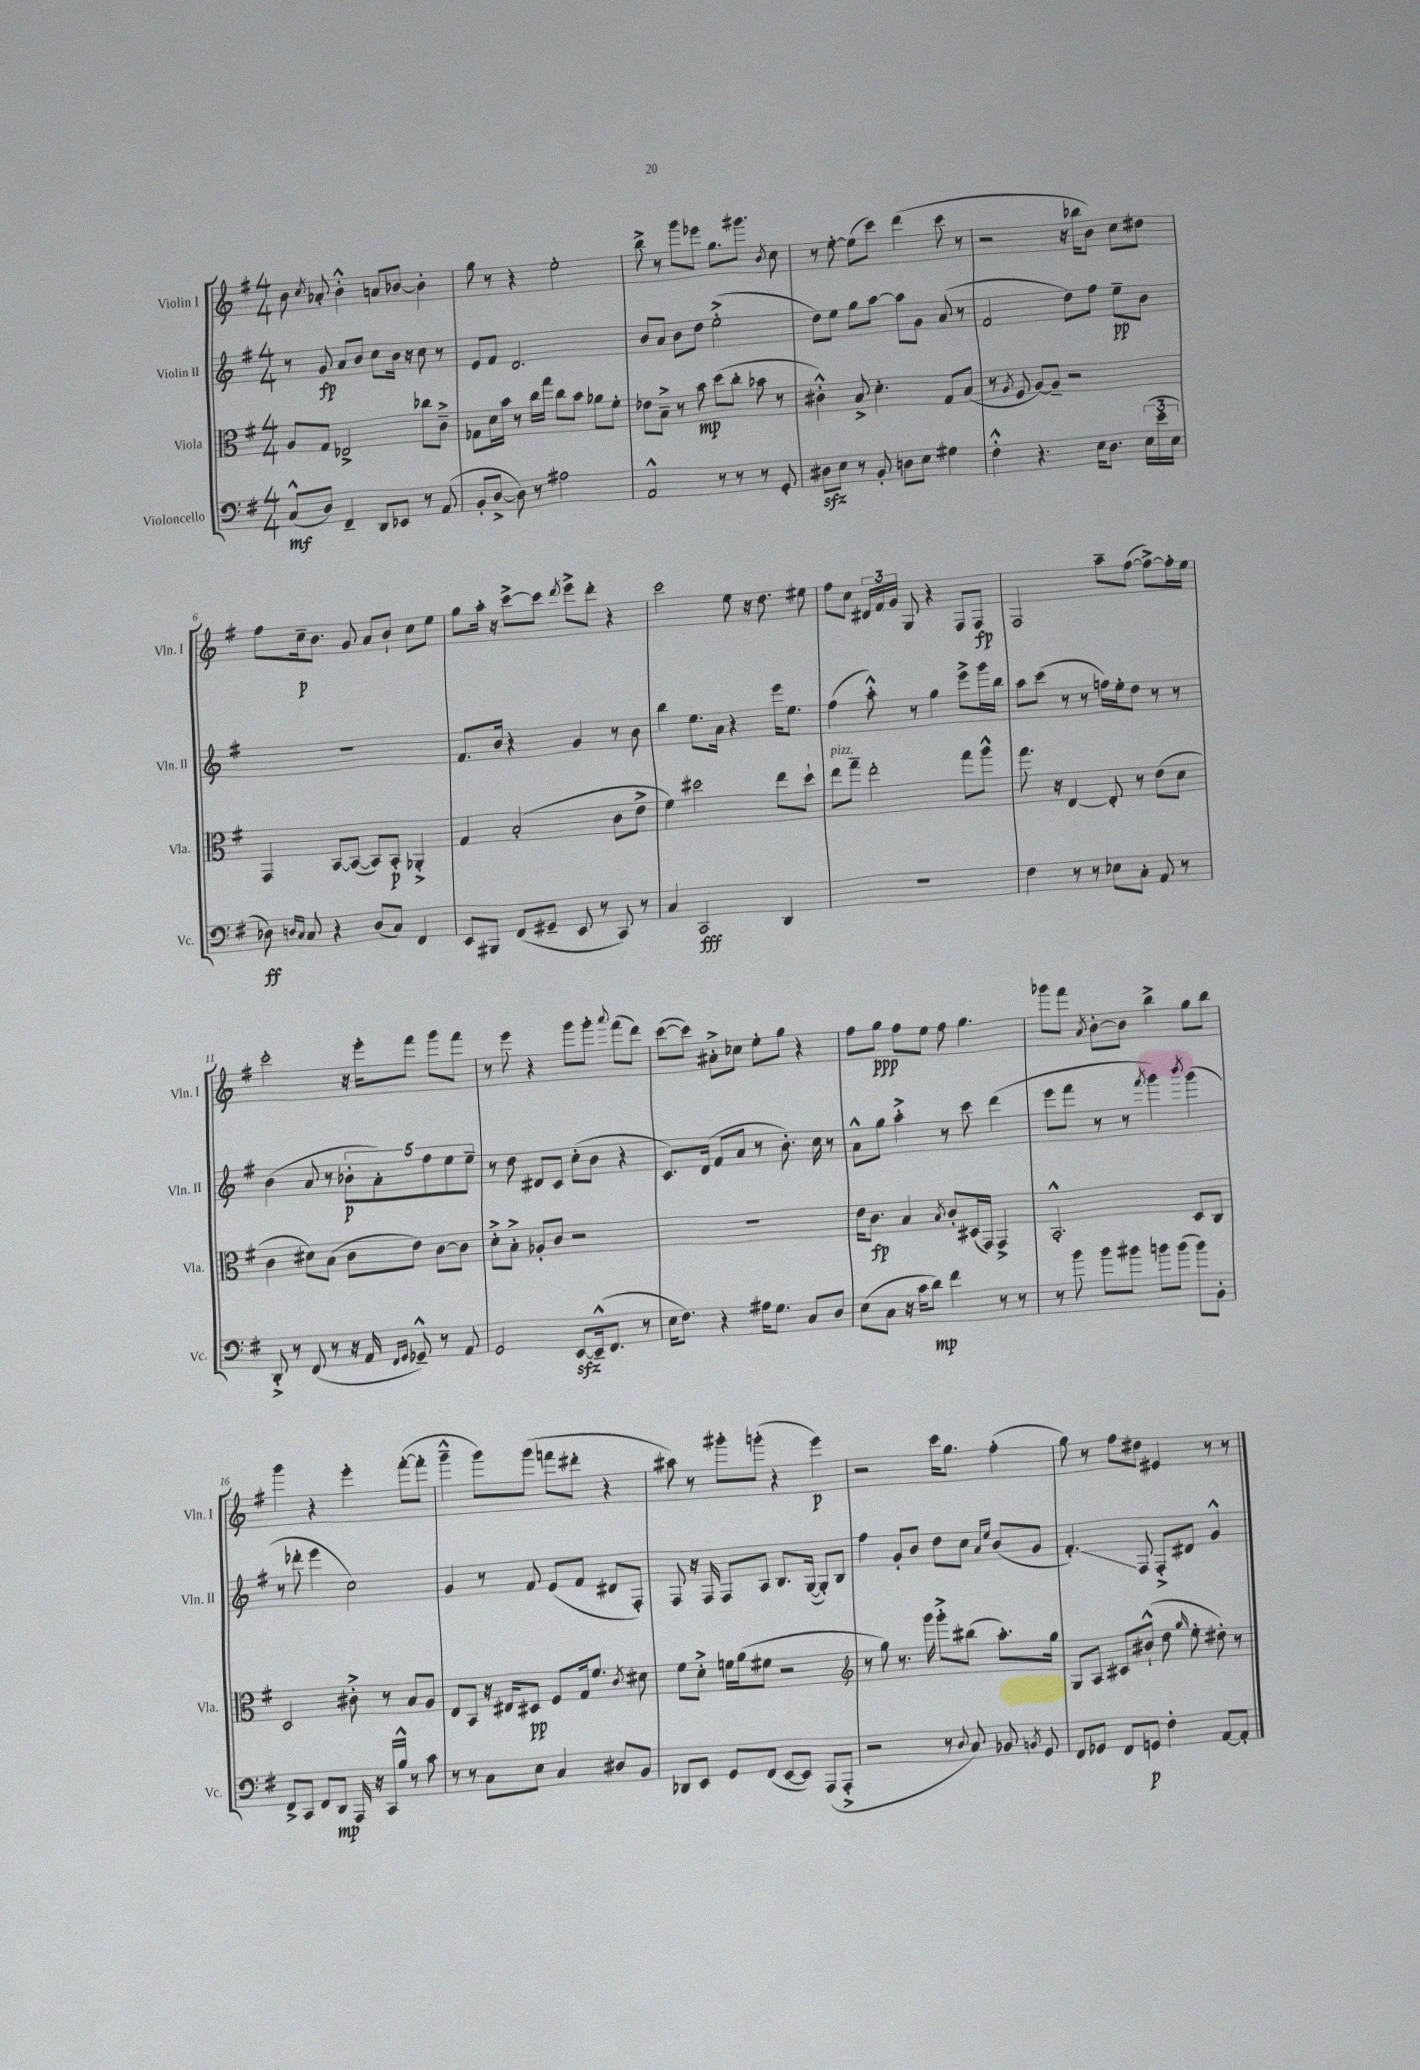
<<
\new StaffGroup <<
\new Staff = "s0" \with { instrumentName = "Violin I" shortInstrumentName = "Vln. I" } {
    \clef treble \key g \major \numericTimeSignature \time 4/4
    \autoBeamOff b'8 \acciaccatura { c''8 } aes'8-. b'4-.-^ a'8[ bes'8]~ bes'4-. |
    g''8 r8 r4 e''2-. |
    b''8-> r8 g'''8[ ees'''8] g''8.[ gis'''8.] \acciaccatura { b'8 } c''8 |
    r8 e''8~-. e''8[( c'''8]) d'''4( c'''8 r8 |
    r2 r16 bes''16[ b'8]) c''8[ dis''8] |
    fis''8[ c''16--\p b'8.] g'8 a'8[ b'8]-! c''8[ e''8] |
    g''8[ a''16]-. r16 c'''8[~-> c'''8] \acciaccatura { d'''8 } e'''8[-> d'''8]-. r4 |
    c'''2 e''8 r16 d''8. eis''8 |
    fis''8[ c''8] \tuplet 3/2 { dis'16[ fis'16 g'16] } g8 r4 fis8[ fis8]\fp |
    fis2 a''8[-- fis''8]~( fis''8[~->) fis''16-. e''16] |
    c'''2-. r16 e'''16[-. fis'''8] g'''8[ fis'''8] |
    r8 e'''8 r4 g'''8[ g'''8]-. \appoggiatura { a'''8 } fis'''8[( d'''8]) |
    c'''8[~( c'''8]) ais'8[-.-> ces''8] e''8[-. g''8] r4 |
    fis''8[ g''8]\ppp fis''8[ e''8] fis''8 g''4. |
    ges'''8[ fis'''8] \acciaccatura { a'8 } b'8[~-. b'8] b''4-> g''8[ b''8] |
    g'''4 r4 e'''4-. fis'''8[~-.( fis'''8]-. |
    g'''4---^ g'''8[) g'''8]( f'''8[ dis'''8]-. r4 |
    ais''8) r8 gis'''8[-. g'''8]-.( r4 e'''4\p) |
    r2 c'''16[ g''8.] fis''4-.( |
    g''8) r8 fis''8[ dis''8] eis'4 r8 r8 \bar "|." |
}
\new Staff = "s1" \with { instrumentName = "Violin II" shortInstrumentName = "Vln. II" } {
    \clef treble \key g \major \numericTimeSignature \time 4/4
    \autoBeamOff r8 g'8\fp a'8[ b'8] c''8[ b'16] r16 c''8 r8 |
    e'8[ fis'8] d'2. |
    b'8[ a'8] b'8[ d''8] e''2-.->( |
    d''8[) e''8] g''8[ a''8]~ a''8[ g'8] a'8( r8 |
    fis'2 d''8[) fis''8] e''8[--\pp b'8] |
    R1 |
    fis'8.[ b'16] r4 g'4 r8 b'8 |
    b''4 e''8.[ a'16] r4 e'''16[ e''8.] |
    fis''4( a''8-.-^) r8 g''4 e'''8[-> g'''16 b''16] |
    a''8[ c'''8]( r8 r8 f''16[) e''16-. d''8] r8 r8 |
    b'4( a'8 r8 \tuplet 5/4 { bes'8[-.\p a'8-.) fis''8 e''8 e''8]-- } |
    r8 d''8 dis'8[ c'8] c''8[-.( b'8] r4 |
    c'8.[) d'16]( fis'8[ a'8] r8 b'8.-.) c''16 r8 |
    a'8[-^ g''8] a''4-.-> r8 c'''8 d'''4( |
    e'''8[ fis'''8] r8 r8 \acciaccatura { fis'''8 } g'''4) \acciaccatura { b'''8 } g'''4( |
    r8 des'''8-. e'''4 c''2) |
    g'4 r8 fis'8 e'8[( fis'8] dis'8[ fis8]-.) |
    fis8 r16 fis16 fis8[ a8] b8.[ g16]~( g8[-.) b8] |
    fis''4 g'8[-. b'8] d''8[ c''8] \grace { a'16[ e''16] } b'8[( g'8] |
    fis'4.-.\glissando) fis8 fis8[-.-> dis'8] g'4-^ \bar "|." |
}
\new Staff = "s2" \with { instrumentName = "Viola" shortInstrumentName = "Vla." } {
    \clef alto \key g \major \numericTimeSignature \time 4/4
    \autoBeamOff a8[ g8] ees2-> ces''8[ c'8]---> |
    ges8[ d'16 b'16] r8 c''16[ g''16] c''8[ b'8] aes'8[ fis'8]-. |
    ees'8[ b8]---> r8 b'8\mp d''8[( c''8]-. bes'8 r8 |
    cis'4-.-^) b8-> d'4.-. g8[ b8]( |
    r8 \acciaccatura { a8 } fis8 a8[~) a8]-- r2 |
    g,4 b,8[~ b,8]~( b,8[) b,8]-.\p aes,4-.-> |
    g4 b2-.( c'8[ e'8]-> |
    fis'4) dis''2 e''8[ dis''8]-! |
    e''8[^\markup { \italic "pizz." } g''8]-- e''2-. g''8[ a''8]-^ |
    g''8. r16 e4~ e8-. r8 e'8[( d'8] |
    c'4 dis'8[) b8]( c'8[ e'8]) c'8[~ c'8] |
    d'8[-.-> b8]-.-> aes8[-. c'8] r2 |
    R1 |
    e'16[ c'8.]\fp b4 \acciaccatura { b8 } c'8[-. dis16( g,16]) g,4-> |
    b,2.-.-^ d8[ c8] |
    d2 cis'8-.-> r8 b8[ a8] |
    e8[ b,8] r16 eis16[ dis8]\pp fis8[ g16 fis'8.] \acciaccatura { c'8 } dis'8 |
    fis'8[ d'8]-.-> f'16[ a'16( fis'8] r2 |
    \clef treble r8 g''8) r8. g'''16 g'''8[-.-> bis''8]( a''8.[-.) g''16] |
    g8[ a8] cis'8[ bis'8]-!-^( d''8 \grace { g''16 } e''8-. dis''8-.) r8 \bar "|." |
}
\new Staff = "s3" \with { instrumentName = "Violoncello" shortInstrumentName = "Vc." } {
    \clef bass \key g \major \numericTimeSignature \time 4/4
    \autoBeamOff c8[-^\mf( d8]) fis,4-- d,8[ ees,8] r8 a,8( |
    b,8[-. d8]~-> d8) r8 ais2 |
    a,2-^ r8 r8 r8 g,8-. |
    dis8[\sfz e8] r8 b,8-. d8[ e8] gis4 |
    fis4-.-^ r4. e16[ d8.] \tuplet 3/2 { e16[( e'16 e16] } |
    des8\ff) \grace { d16[ c16] } c8 r4 d8[( c8]) fis,4 |
    \once \override Glissando.style = #'zigzag e,8[\glissando bis,,8] fis,8[( gis,8]-- e,8 r8 c,8) r8 |
    c4 c,2\fff d,4 |
    R1 |
    fis4 r8 r8 ees8[ c8]-. a,8 r8 |
    d,8-.-> r8 fis,8( r8 r16 a,16 \grace { fis,16[ g,16] } ges,8---^) r8 a,8 |
    g,2 e,8[~\sfz e,16---^( fis,8.] r8 |
    e16[ fis8.]) r4 ais16[ g8.] c8[ d8] |
    e8[( c8] r16 c'16[ d'8]\mp) fis'4 r8 r8 |
    r8 b'8 b'8[ bis'8] b'8[ b'8]( b'8[) b,8]-. |
    fis,8[-> c,8] fis,8[ d,8]\mp a,,16 r16 c,16[ b16]-^ r8 c'8 |
    r8 r8 c8[ e8] c4 dis8[ b,8] |
    des,8[ e,8] g,8[ fis,8]( e,8[~ e,8]) a,,8[( a,,8]-.-> |
    r2 r8 \appoggiatura { d8 } c8) bes,8 \acciaccatura { b,8 } g,8 |
    fis,8[ ges,8] fis,8[ g,8]\p fis4-. a,8[~ a,8]-. \bar "|." |
}
>>
>>
